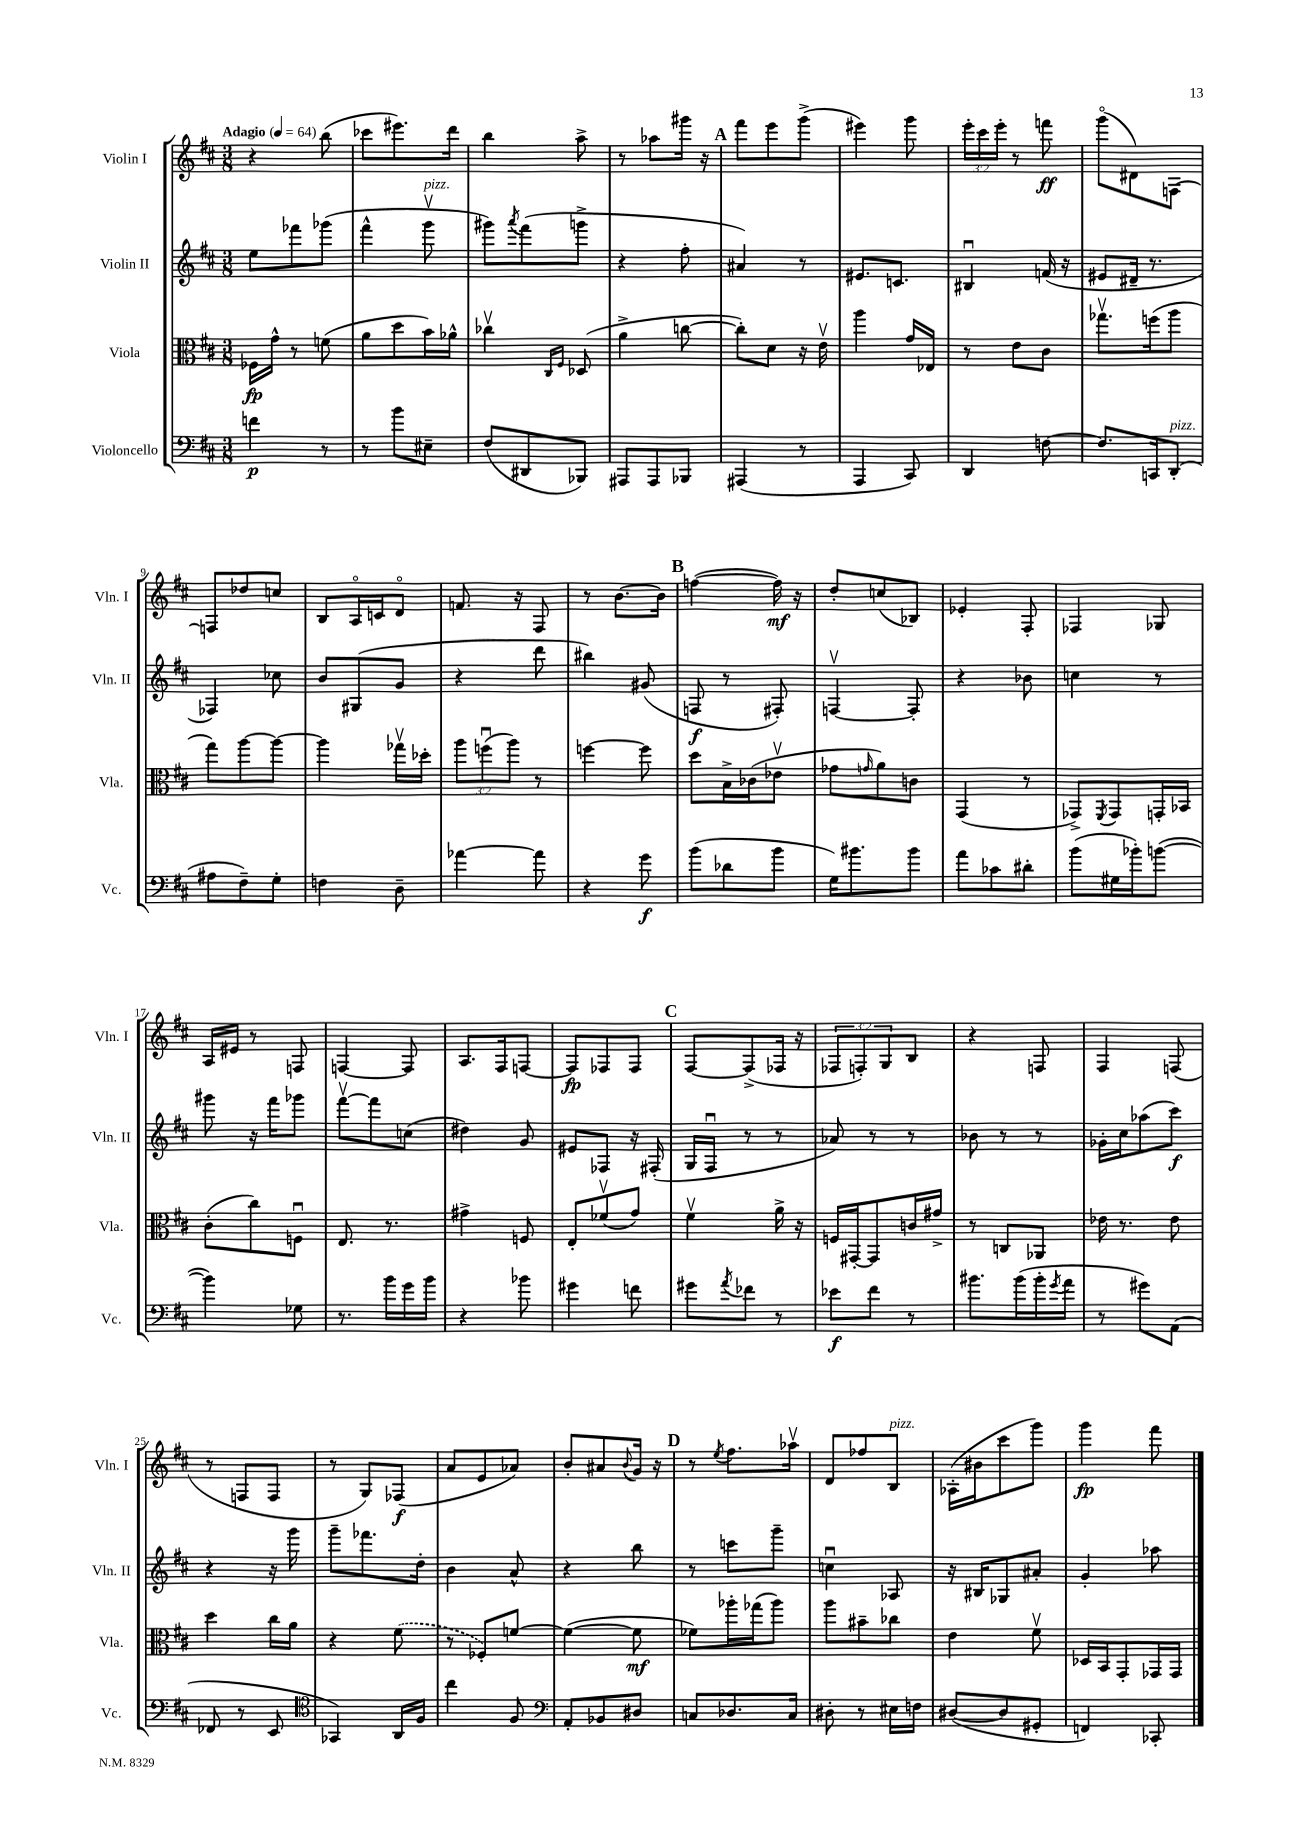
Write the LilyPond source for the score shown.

<<
\new StaffGroup <<
\new Staff = "s0" \with { instrumentName = "Violin I" shortInstrumentName = "Vln. I" } {
    \clef treble \key d \major \numericTimeSignature \time 3/8 \override Staff.TupletNumber.text = #tuplet-number::calc-fraction-text \tempo "Adagio" 4 = 64
    r4 b''8( |
    ces'''8 eis'''8.) d'''16 |
    b''4 a''8-> |
    r8 aes''8 gis'''16 r16 |
    \mark \markup { \bold "A" } fis'''8 e'''8 g'''8->( |
    eis'''4) g'''8 |
    \tuplet 3/2 { e'''16-. cis'''16 e'''16-. } r8 f'''8\ff |
    g'''8\flageolet( dis'8) f8~ |
    f8 des''8 c''8 |
    b8 a16\flageolet c'16 d'8\flageolet |
    f'8. r16 fis8 |
    r8 b'8.~ b'16 |
    \mark \markup { \bold "B" } f''4~( f''16\mf) r16 |
    d''8-. c''8( bes8) |
    ees'4-. fis8-. |
    fes4 ges8 |
    a16 eis'16 r8 f8 |
    f4~ f8 |
    a8. fis16 f8~ |
    f8\fp fes8 fes8 |
    \mark \markup { \bold "C" } fis8~ fis8->( fes16 r16 |
    \tuplet 3/2 { fes8 f8-.) g8 } b8 |
    r4 f8 |
    fis4 f8( |
    r8 f8 f8 |
    r8 g8) fes8\f( |
    a'8 e'8 aes'8) |
    b'8-. ais'8 \appoggiatura { b'8 } g'16 r16 |
    \mark \markup { \bold "D" } r8 \acciaccatura { e''8 } fis''8. aes''16\upbow |
    d'8 fes''8 b8^\markup { \italic "pizz." } |
    aes16-.( bis'16 cis'''8 g'''8) |
    g'''4\fp fis'''8 \bar "|." |
}
\new Staff = "s1" \with { instrumentName = "Violin II" shortInstrumentName = "Vln. II" } {
    \clef treble \key d \major \numericTimeSignature \time 3/8
    e''8 fes'''8 ges'''8( |
    fis'''4-^ g'''8\upbow^\markup { \italic "pizz." } |
    gis'''8) \acciaccatura { a'''8 } fis'''8( g'''8-> |
    r4 fis''8-. |
    \mark \markup { \bold "A" } ais'4) r8 |
    eis'8. c'8. |
    bis4\downbow f'16( r16 |
    eis'8 dis'16-- r8. |
    fes4) ces''8 |
    b'8 gis8( g'8 |
    r4 d'''8 |
    bis''4) gis'8( |
    \mark \markup { \bold "B" } f8\f r8 fis8-.) |
    f4~\upbow f8-. |
    r4 bes'8 |
    c''4 r8 |
    gis'''8 r16 fis'''16 ges'''8 |
    fis'''8~\upbow fis'''8 c''8( |
    dis''4) g'8 |
    eis'8 fes8 r16 fis16-.( |
    \mark \markup { \bold "C" } g16 fis16\downbow r8 r8 |
    aes'8) r8 r8 |
    bes'8 r8 r8 |
    ges'16-. cis''16 aes''8( cis'''8\f) |
    r4 r16 g'''16 |
    g'''8-- fes'''8. d''16-. |
    b'4 a'8-^ |
    r4 b''8 |
    \mark \markup { \bold "D" } r8 c'''8 g'''8-- |
    c''4\downbow aes8 |
    r16 bis16 ges8 ais'8-. |
    g'4-. aes''8 \bar "|." |
}
\new Staff = "s2" \with { instrumentName = "Viola" shortInstrumentName = "Vla." } {
    \clef alto \key d \major \numericTimeSignature \time 3/8 \override Staff.TupletNumber.text = #tuplet-number::calc-fraction-text
    fes16\fp g'16-^ r8 f'8( |
    a'8 d''8 b'16) aes'16-^ |
    ces''4\upbow \grace { cis16 fis16 } des8( |
    a'4-> c''8~ |
    \mark \markup { \bold "A" } c''8-.) d'8 r16 e'16\upbow |
    a''4 g'16 ees16 |
    r8 e'8 cis'8 |
    ges''8.\upbow f''16( a''8 |
    g''8) a''8~ a''8~ |
    a''4 ges''16\upbow des''16-. |
    \tuplet 3/2 { a''8 f''8\downbow( a''8) } r8 |
    f''4~ f''8 |
    \mark \markup { \bold "B" } d''8 b16-> ces'16( ees'8\upbow |
    ges'8 \grace { g'16 } a'8) c'8 |
    g,4( r8 |
    ges,8->) \acciaccatura { fis,8 } ges,8 g,16-. bes,16 |
    cis'8-.( cis''8) f8\downbow |
    e8. r8. |
    gis'4-> f8 |
    e8-. fes'8\upbow( g'8) |
    \mark \markup { \bold "C" } fis'4\upbow a'16-> r16 |
    f16 gis,16~-. gis,8 c'16 gis'16-> |
    r8 c8 aes,8 |
    ees'16 r8. ees'8 |
    d''4 cis''16 a'16 |
    r4 \once \slurDashed fis'8( |
    r8 fes8-.) f'8~ |
    f'4~( f'8\mf |
    \mark \markup { \bold "D" } fes'8) aes''16-. ges''16( aes''8) |
    a''8 bis'8-- ces''8 |
    e'4 fis'8\upbow |
    des16 b,16 g,8-. ges,16 ges,16 \bar "|." |
}
\new Staff = "s3" \with { instrumentName = "Violoncello" shortInstrumentName = "Vc." } {
    \clef bass \key d \major \numericTimeSignature \time 3/8
    f'4\p r8 |
    r8 b'8 eis8-- |
    fis8( dis,8 bes,,8) |
    ais,,8 ais,,8 bes,,8 |
    \mark \markup { \bold "A" } ais,,4( r8 |
    a,,4 cis,8) |
    d,4 f8~ |
    f8. c,16 d,8-.^\markup { \italic "pizz." }( |
    ais8 fis8--) g8-. |
    f4 d8-- |
    aes'4~ aes'8 |
    r4 g'8\f |
    \mark \markup { \bold "B" } b'8( des'8 b'8 |
    g16) bis'8. bis'8 |
    a'8 ces'8 dis'8-. |
    b'8( gis16 bes'16-.) b'8~( |
    b'4) ges8 |
    r8. b'16 g'16 b'16 |
    r4 bes'8 |
    gis'4 f'8 |
    \mark \markup { \bold "C" } gis'8 \acciaccatura { a'8 } fes'8 r8 |
    ees'8\f fis'8 r8 |
    bis'8. bis'16( bis'16-. \acciaccatura { g'8 } a'16 |
    r8 gis'8) a,8( |
    fes,8 r8 e,8 |
    \clef tenor ges,4) a,16 fis16 |
    cis''4 fis8 |
    \clef bass a,8-. bes,8 dis8 |
    \mark \markup { \bold "D" } c8 des8. c16 |
    dis8-. r8 eis16 f16 |
    dis8~( dis8 gis,8-. |
    f,4) ces,8-. \bar "|." |
}
>>
>>
